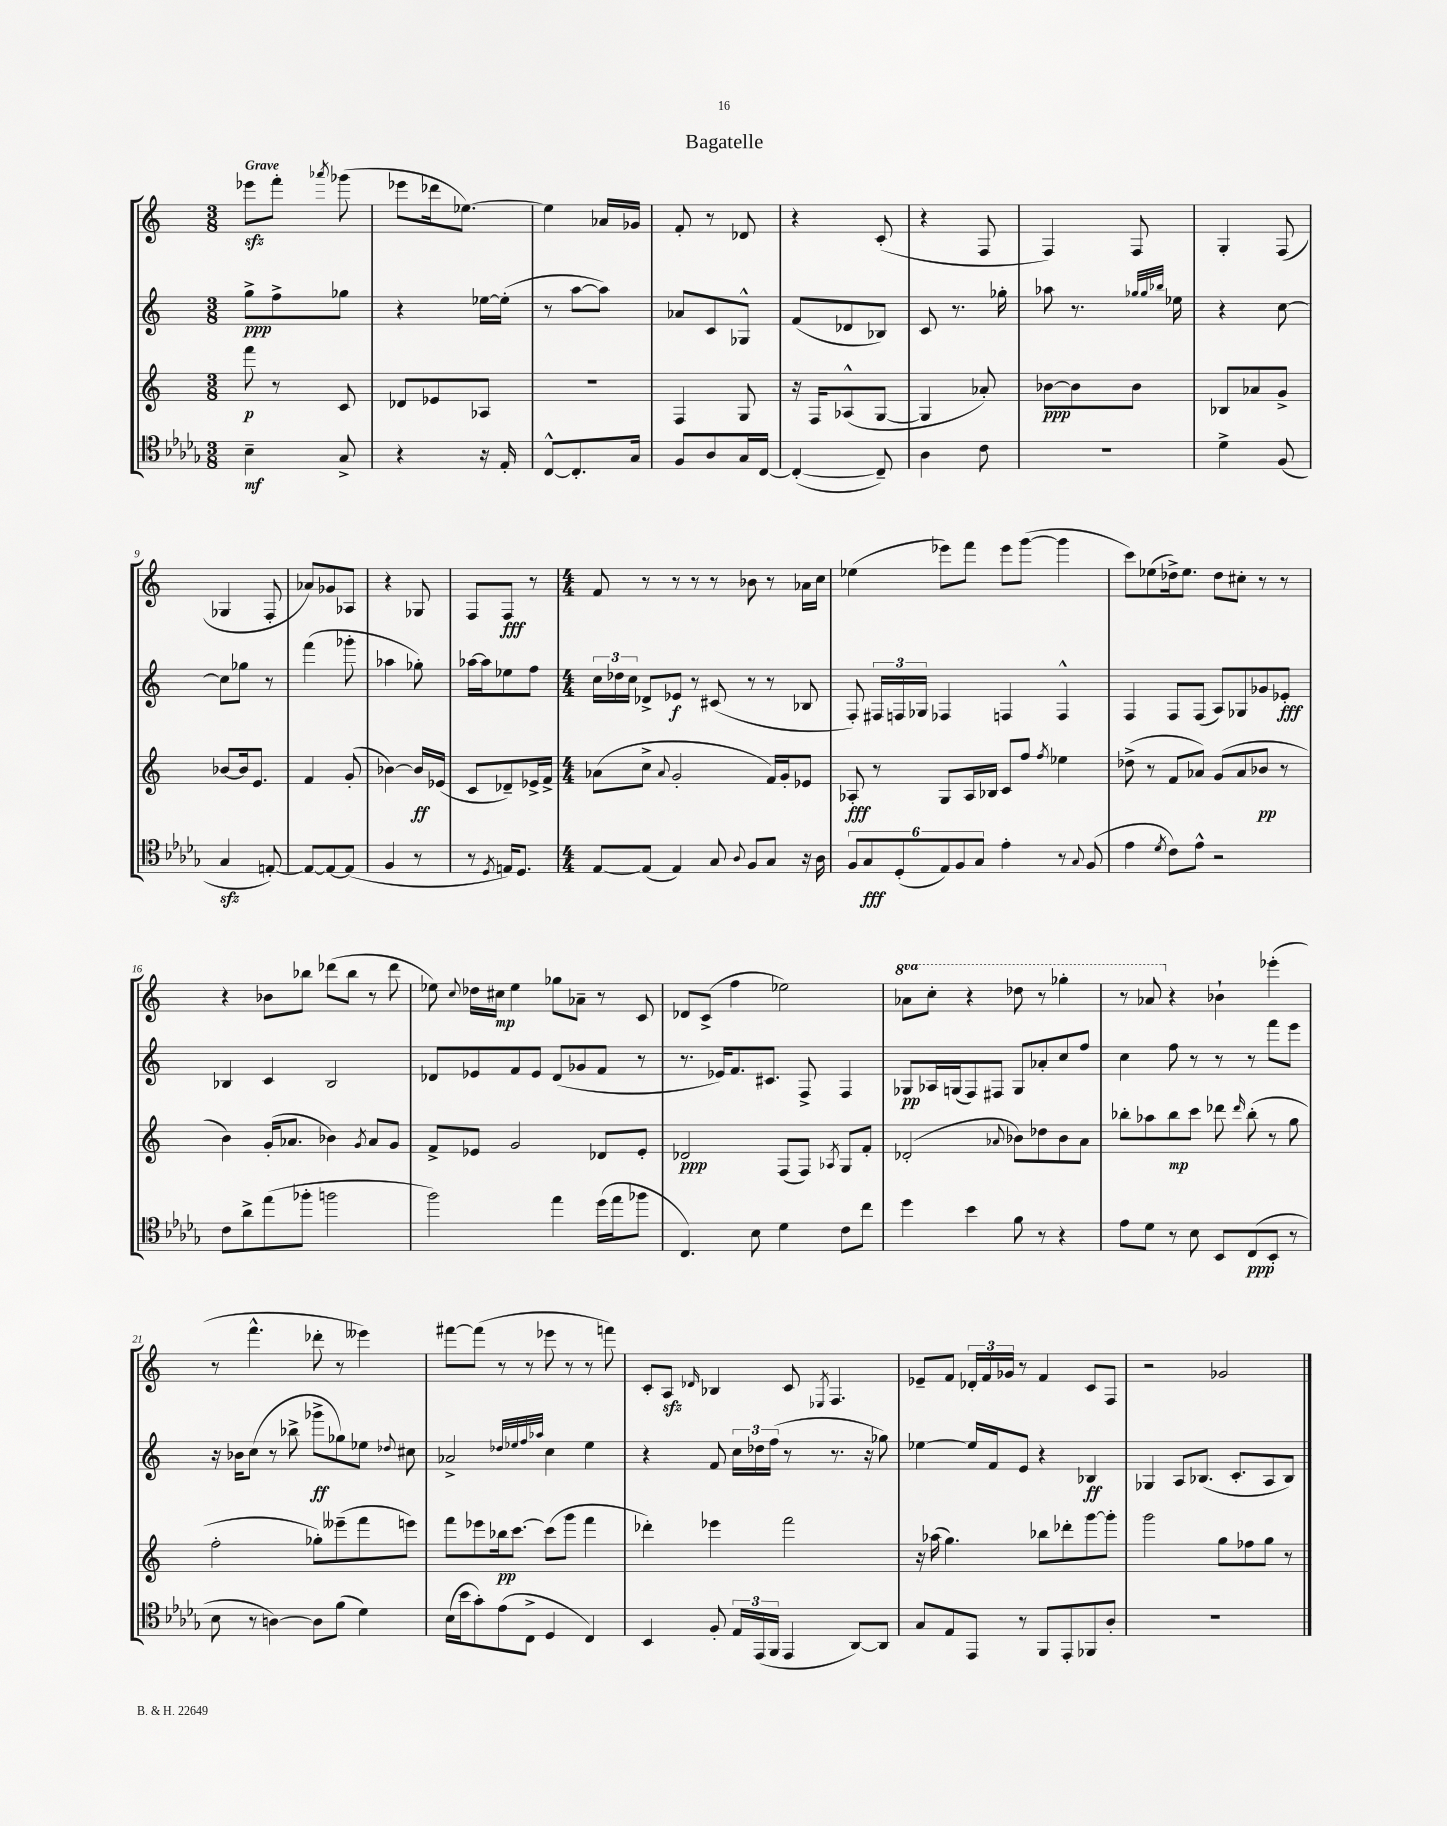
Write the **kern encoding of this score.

**kern	**dynam	**kern	**dynam	**kern	**dynam	**kern	**dynam
*part4	*part4	*part3	*part3	*part2	*part2	*part1	*part1
*staff4	*staff4	*staff3	*staff3	*staff2	*staff2	*staff1	*staff1
*clefC4	*	*clefG2	*	*clefG2	*	*clefG2	*
*k[b-e-a-d-g-]	*	*k[]	*	*k[]	*	*k[]	*
*M3/8	*	*M3/8	*	*M3/8	*	*M3/8	*
=1	=1	=1	=1	=1	=1	=1	=1
!	!	!	!	!	!	!LO:TX:a:B:t=Grave	!
4B-~\	mf	8fff\	p	8gg^\L	ppp	8eee-Xzz\L	.
.	.	8r	.	8ff^\	.	8fff'\J	.
.	.	.	.	.	.	8qaaa-X/	.
8G-^/	.	8c/	.	8gg-X\J	.	(8ggg-X\	.
=2	=2	=2	=2	=2	=2	=2	=2
4r	.	8d-X/L	.	4r	.	8eee-X\L	.
.	.	8e-X/	.	.	.	16ddd-X\k	.
.	.	.	.	.	.	[8.ee-X\J)	.
16r	.	8A-X/J	.	[16ee-X\LL	.	.	.
16E-'/	.	.	.	(16ee-'\JJ]	.	.	.
=3	=3	=3	=3	=3	=3	=3	=3
[8C^^/L	.	4.r	.	8r	.	4ee-\]	.
8.C'/]	.	.	.	[8aa\L	.	.	.
.	.	.	.	8aa\J])	.	16a-X/LL	.
16G-/Jk	.	.	.	.	.	16g-X/JJ	.
=4	=4	=4	=4	=4	=4	=4	=4
8F/L	.	4F/	.	8a-X/L	.	8f'/	.
8A-/	.	.	.	8c/	.	8r	.
16G-/L	.	8G/	.	8G-X^^/J	.	8d-X/	.
[16C/JJ	.	.	.	.	.	.	.
=5	=5	=5	=5	=5	=5	=5	=5
(4C'/_	.	16r	.	(8f/L	.	4r	.
.	.	16F/KL	.	.	.	.	.
.	.	(8A-X^^/	.	8d-X/	.	.	.
8C~/])	.	[8G/J	.	8B-X/J)	.	(8c'/	.
=6	=6	=6	=6	=6	=6	=6	=6
4A-\	.	4G/]	.	8c/	.	4r	.
.	.	.	.	8.r	.	.	.
8c\	.	8a-X'/)	.	.	.	8F/	.
.	.	.	.	16gg-X'\	.	.	.
=7	=7	=7	=7	=7	=7	=7	=7
4.r	.	[8b-X\L	ppp	8aa-X\	.	4F/)	.
.	.	8b-\]	.	8.r	.	.	.
.	.	8b-\J	.	.	.	8F/	.
.	.	.	.	32qqgg-X/LLL	.	.	.
.	.	.	.	32qqgg-/	.	.	.
.	.	.	.	32qqbb-X/JJJ	.	.	.
.	.	.	.	16ee-X\	.	.	.
=8	=8	=8	=8	=8	=8	=8	=8
4d-^\	.	8B-X/L	.	4r	.	4G'/	.
.	.	8a-X/	.	.	.	.	.
(8F/	.	8g^/J	.	[8cc\	.	(8F/	.
!!LO:LB:g=z
=9	=9	=9	=9	=9	=9	=9	=9
4G-zz/	.	[8b-X/L	.	8cc\L]	.	4G-X/	.
.	.	16b-/k]	.	8gg-X\J	.	.	.
.	.	8.e/J	.	.	.	.	.
[8En'/)	.	.	.	8r	.	8F'/	.
=10	=10	=10	=10	=10	=10	=10	=10
8E/L_	.	4f/	.	(4fff\	.	8a-X/L)	.
8E/_	.	.	.	.	.	8g-X/	.
(8E/J]	.	(8g'/	.	8ggg-X'\	.	8A-X/J	.
=11	=11	=11	=11	=11	=11	=11	=11
4F/	.	[4b-X\)	.	4aa-X\	.	4r	.
8r	.	16b-/LL]	ff	8gg-X'\)	.	8G-X/	.
.	.	(16e-X/JJ	.	.	.	.	.
=12	=12	=12	=12	=12	=12	=12	=12
8r	.	8c/L	.	[16aa-X\LL	.	8F/L	.
.	.	.	.	16aa-\J]	.	.	.
8qD-/	.	.	.	.	.	.	.
16En/KL)	.	8d-X~/)	.	8ee-X\	.	8F/J	fff
8.D-/J	.	.	.	.	.	.	.
.	.	16e-X^/L	.	8ff\J	.	8r	.
.	.	16f^/JJ	.	.	.	.	.
=13	=13	=13	=13	=13	=13	=13	=13
*M4/4	*	*M4/4	*	*M4/4	*	*M4/4	*
[8E-/L	.	(8a-X\L	.	24cc\LL	.	8f/	.
.	.	.	.	24dd-X\	.	.	.
.	.	.	.	24cc\JJ	.	.	.
(8E-/J]	.	8cc^\J	.	8d-X^/L	.	8r	.
.	.	8qqa-/	.	.	.	.	.
4E-/)	.	2g'/	.	8e-X/J	f	8r	.
.	.	.	.	8r	.	8r	.
8G-/	.	.	.	(8c#X/	.	8r	.
8qqA-/	.	.	.	.	.	.	.
8F/L	.	.	.	8r	.	8b-X\	.
8G-/J	.	16f/LL)	.	8r	.	8r	.
.	.	16g'/J	.	.	.	.	.
16r	.	8e-X/J	.	8B-X/	.	16a-X\LL	.
16A-\	.	.	.	.	.	16cc\JJ	.
=14	=14	=14	=14	=14	=14	=14	=14
12F/L	.	8A-X'/	fff	8F'/)	.	(4ee-X\	.
12G-/	fff	.	.	.	.	.	.
.	.	8r	.	24F#X/LL	.	.	.
(12D-'/	.	.	.	24Fn/	.	.	.
.	.	.	.	24G-X/JJ	.	.	.
12E-/)	.	8G/L	.	4F-X/	.	8eee-X\L)	.
12F/	.	.	.	.	.	.	.
.	.	16A-/L	.	.	.	8fff\J	.
12G-/J	.	.	.	.	.	.	.
.	.	16B-X/JJ	.	.	.	.	.
4e-'\	.	8c/L	.	4Fn/	.	8eee-\L	.
.	.	8ff/J	.	.	.	([8ggg\J	.
.	.	8qff/	.	.	.	.	.
8r	.	4ee-X\	.	4F^^/	.	4ggg\]	.
8qqG-/	.	.	.	.	.	.	.
(8F/	.	.	.	.	.	.	.
=15	=15	=15	=15	=15	=15	=15	=15
4e-\	.	(8dd-X^\	.	4F/	.	8ccc\L)	.
.	.	8r	.	.	.	(8ee-X\	.
8qd-/	.	.	.	.	.	.	.
8c\L)	.	8f/L	.	8F/L	.	16dd-X^\k)	.
.	.	.	.	.	.	8.ee-\J	.
8e-^^\J	.	8a-X/J)	.	(8F/J	.	.	.
2r	.	(8g/L	.	8A/L)	.	8dd-\L	.
.	.	8a-/	.	8G-X/	.	8cc#X'\J	.
.	.	8b-X/J	pp	8g-X/	.	8r	.
.	.	8r	.	8e-X'/J	fff	8r	.
!!LO:LB:g=z
=16	=16	=16	=16	=16	=16	=16	=16
8c\L	.	4b\)	.	4B-X/	.	4r	.
8a-^\	.	.	.	.	.	.	.
(8ee-\	.	(16g'/KL	.	4c/	.	8b-X\L	.
.	.	8.a-X/J	.	.	.	.	.
8ff-X'\J	.	.	.	.	.	8bb-X\J	.
2ffn\	.	4b-X\)	.	2B-/	.	(8ddd-X\L	.
.	.	.	.	.	.	8bb-\J	.
.	.	8qg/	.	.	.	.	.
.	.	8a-/L	.	.	.	8r	.
.	.	8g/J	.	.	.	8ddd-\	.
=17	=17	=17	=17	=17	=17	=17	=17
2ff\)	.	8f^/L	.	8d-X/L	.	8ee-X\)	.
.	.	.	.	.	.	8qqcc/	.
.	.	8e-X/J	.	8e-X/	.	16dd-X\LL	.
.	.	.	.	.	.	16cc#X\JJ	mp
.	.	2g/	.	8f/	.	4ee-\	.
.	.	.	.	8e-/J	.	.	.
4ee-\	.	.	.	(8d-/L	.	8gg-X\L	.
.	.	.	.	8g-X/	.	8a-X~\J	.
(16dd-\LL	.	8d-X/L	.	8f/J	.	8r	.
16ee-\J	.	.	.	.	.	.	.
8ff-X\J	.	8e-'/J	.	8r	.	8c/	.
=18	=18	=18	=18	=18	=18	=18	=18
4.C/)	.	2d-X/	ppp	8.r	.	8d-X/L	.
.	.	.	.	.	.	(8c^/J	.
.	.	.	.	16e-X/KL)	.	.	.
.	.	.	.	8.f/	.	4ff\	.
8B-\	.	.	.	.	.	.	.
.	.	.	.	8.c#X/J	.	.	.
4d-\	.	(8F/L	.	.	.	2ee-X\)	.
.	.	8F/J)	.	8F^/	.	.	.
.	.	8qA-X/	.	.	.	.	.
8c\L	.	8G/L	.	4F/	.	.	.
8cc\J	.	8f'/J	.	.	.	.	.
=19	=19	=19	=19	=19	=19	=19	=19
*	*	*	*	*	*	*8va	*
4dd-\	.	(2d-X'/	.	8G-X/L	pp	8aa-X\L	.
.	.	.	.	16A-X/L	.	8ccc'\J	.
.	.	.	.	(16Gn/J	.	.	.
4b-\	.	.	.	8F/)	.	4r	.
.	.	.	.	8F#X/J	.	.	.
.	.	8qqa-X/	.	.	.	.	.
8f\	.	8b-X\L)	.	8G/L	.	8ddd-X\	.
8r	.	8dd-X\	.	8a-X'/	.	8r	.
4r	.	8b-\	.	8cc/	.	4ggg-X'\	.
.	.	8a-\J	.	8ff/J	.	.	.
=20	=20	=20	=20	=20	=20	=20	=20
8e-\L	.	8bb-X'\L	.	4cc\	.	8r	.
8d-\J	.	8aa-X\	.	.	.	8aa-X/	.
*	*	*	*	*	*	*X8va	*
8r	.	8bb-\	mp	8ff\	.	4r	.
8B-\	.	8ccc\J	.	8r	.	.	.
8BB-/L	.	8ddd-X\	.	8r	.	4b-X`\	.
.	.	16qqddd-/	.	.	.	.	.
(8C/	ppp	(8bb-'\	.	8r	.	.	.
8BB-'/J	.	8r	.	8fff\L	.	(4eee-X'\	.
8r	.	8gg\	.	8eee\J	.	.	.
!!LO:LB:g=z
=21	=21	=21	=21	=21	=21	=21	=21
8B-\	.	2ff'\	.	16r	.	8r	.
.	.	.	.	16b-X\KL	.	.	.
8r	.	.	.	(8cc\J	.	4.fff^^\	.
[4An\)	.	.	.	8r	.	.	.
.	.	.	.	8bb-X^\	.	.	.
8A\L]	.	8gg-X'\L)	.	8ggg-X^\L	ff	8ddd-X'\	.
(8f\J	.	(8eee--X~\	.	8gg-X\)	.	8r	.
4d-\)	.	8fff\	.	8ee-X\J	.	4eee--X\)	.
.	.	.	.	8qqdd-X/	.	.	.
.	.	8eeen\J)	.	8cc#X\	.	.	.
=22	=22	=22	=22	=22	=22	=22	=22
(16B-\LL	.	8fff\L	.	2a-X^/	.	[8fff#X\L	.
16b-\J	.	.	.	.	.	.	.
8g-'\)	.	8eee-X\	.	.	.	(8fff#\J]	.
(8e-\	.	16bb-X\k	pp	.	.	8r	.
.	.	[8.ccc\J	.	.	.	.	.
8C^\J	.	.	.	.	.	8r	.
.	.	.	.	32qqdd-X/LLL	.	.	.
.	.	.	.	32qqee-X/	.	.	.
.	.	.	.	32qqff/	.	.	.
.	.	.	.	32qqaa-X/JJJ	.	.	.
4D-/	.	(8ccc\L]	.	4cc\	.	8eee-X\	.
.	.	8ggg\J	.	.	.	8r	.
4C/)	.	4fff\	.	4ee-\	.	8r	.
.	.	.	.	.	.	8fffn\)	.
=23	=23	=23	=23	=23	=23	=23	=23
4BB-/	.	4ddd-X'\)	.	4r	.	8c'/L	.
.	.	.	.	.	.	8Azz/J	.
.	.	.	.	.	.	16qqd-X/	.
8F'/	.	4eee-X\	.	8f/	.	4B-X/	.
24E-/LL	.	.	.	24cc\LL	.	.	.
(24EE-/	.	.	.	24dd-X\	.	.	.
24FF/JJ	.	.	.	(24ff\JJ	.	.	.
4EE-/	.	2fff\	.	8r	.	8c/	.
.	.	.	.	.	.	8qE-X/	.
.	.	.	.	8.r	.	4.F/	.
[8AA-/L)	.	.	.	.	.	.	.
.	.	.	.	16r	.	.	.
8AA-/J]	.	.	.	8gg-X\)	.	.	.
=24	=24	=24	=24	=24	=24	=24	=24
8G-/L	.	16r	.	[4ee-X\	.	8e-X~/L	.
.	.	(16aa-X\	.	.	.	.	.
8E-/	.	4.gg\)	.	.	.	8f/J	.
8EE-/J	.	.	.	16ee-/LL]	.	24d-X'/LL	.
.	.	.	.	.	.	24f/	.
.	.	.	.	16f/J	.	.	.
.	.	.	.	.	.	24g-X/JJ	.
8r	.	.	.	8e/J	.	8r	.
8FF/L	.	8bb-X\L	.	4r	.	4f/	.
8EE-'/	.	8ddd-X'\	.	.	.	.	.
8FF-X/	.	[8ggg\	.	4B-X/	ff	8c/L	.
8A-'/J	.	8ggg'\J]	.	.	.	8F/J	.
=25	=25	=25	=25	=25	=25	=25	=25
1r	.	2ggg\	.	4G-X/	.	2r	.
.	.	.	.	8A/L	.	.	.
.	.	.	.	(8.B-X/J	.	.	.
.	.	8gg\L	.	.	.	2g-X/	.
.	.	.	.	8.c'/L	.	.	.
.	.	8ff-X\	.	.	.	.	.
.	.	8gg\J	.	8A/	.	.	.
.	.	8r	.	8B-/J)	.	.	.
==	==	==	==	==	==	==	==
*-	*-	*-	*-	*-	*-	*-	*-
